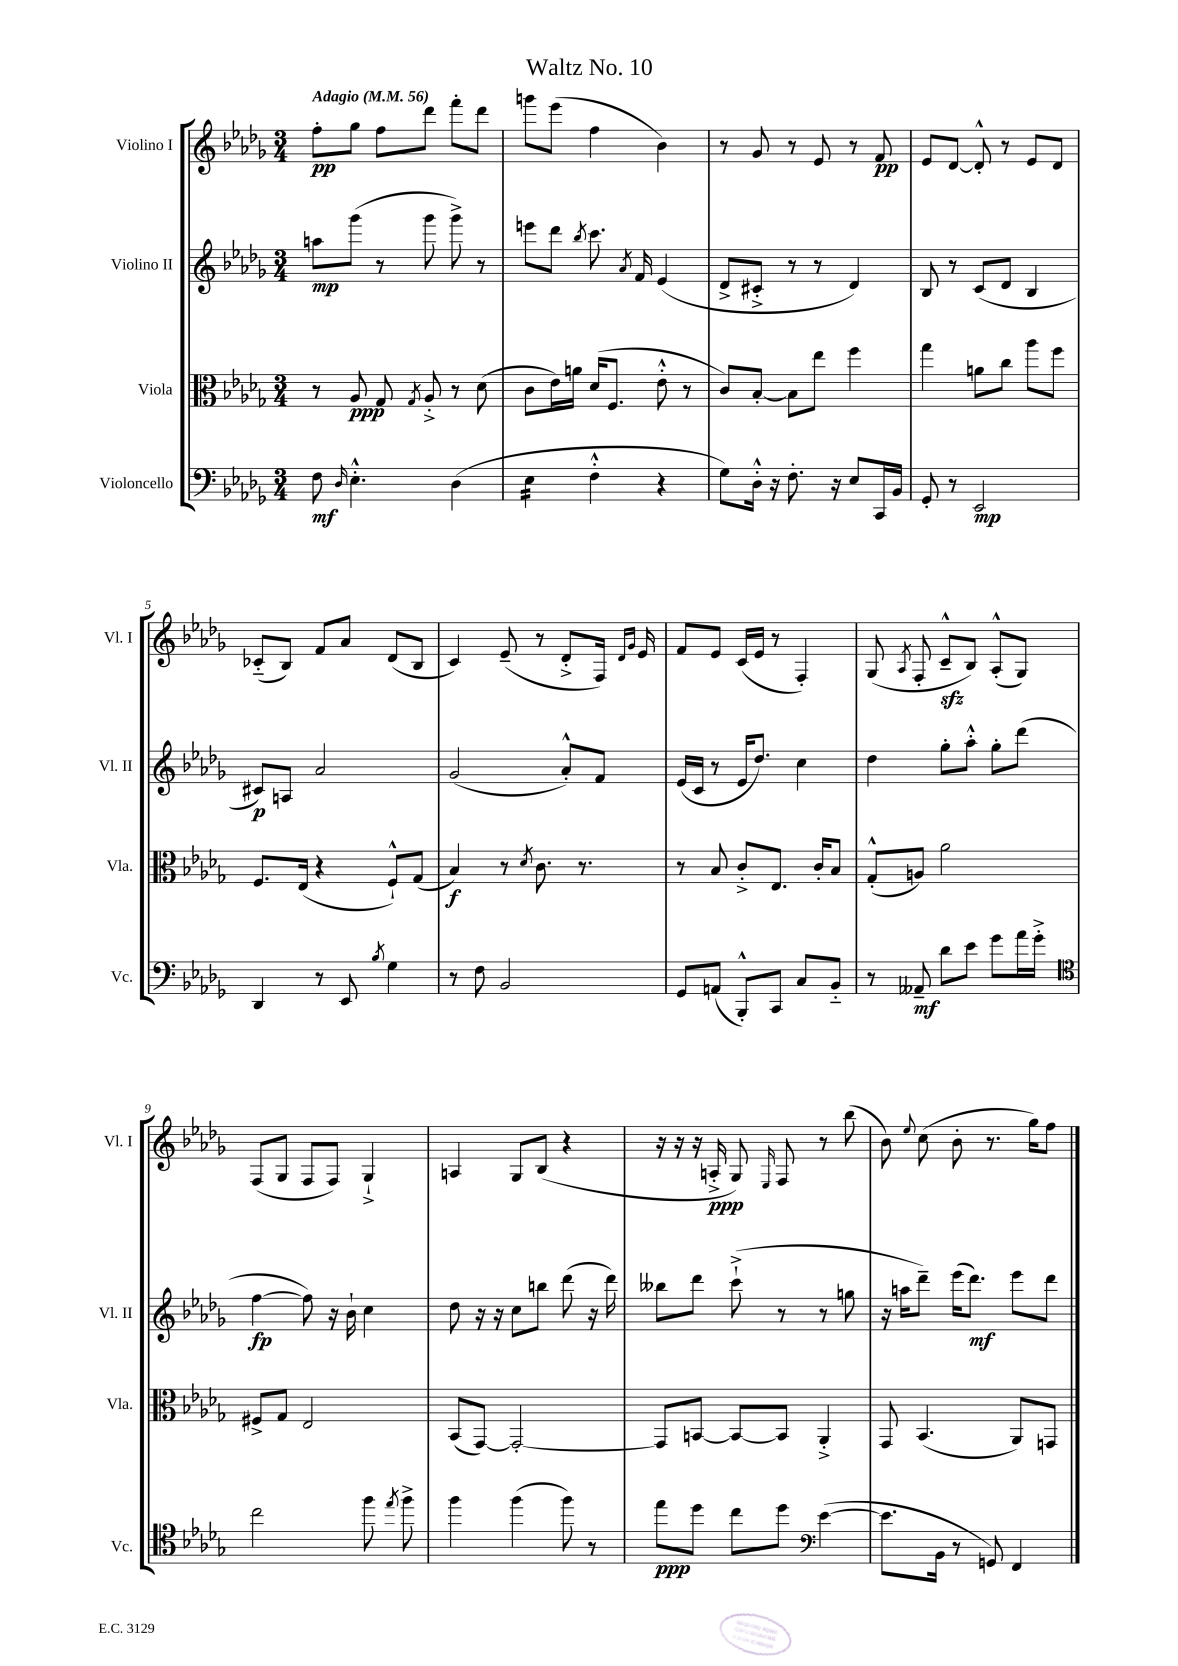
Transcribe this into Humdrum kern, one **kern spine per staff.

**kern	**kern	**kern	**kern
*staff4	*staff3	*staff2	*staff1
*clefF4	*clefC3	*clefG2	*clefG2
*k[b-e-a-d-g-]	*k[b-e-a-d-g-]	*k[b-e-a-d-g-]	*k[b-e-a-d-g-]
*M3/4	*M3/4	*M3/4	*M3/4
*MM56	*MM56	*MM56	*MM56
8F	8r	8aa	8ff'
16qqD-	.	.	.
4.E-'^^	8A-	(8ggg-	8gg-
.	8G-	8r	8ff
.	8qG-	.	.
.	8A-'^	8ggg-	8ddd-
(4D-	8r	8ggg-^)	8fff'
.	(8d-	8r	8ddd-
=	=	=	=
4E-	8c	8eee	8ggg
.	16e-)	8ddd-	(8eee-
.	16a	.	.
.	.	8qbb-	.
4F'^^	(16d-	8.ccc	4ff
.	8.F	.	.
.	.	8qa-	.
.	.	16f	.
4r	8e-'^^	(4e-	4b-)
.	8r	.	.
=	=	=	=
8G-)	8c)	8d-^	8r
16D-'^^	[8B-'	8c#'^	8g-
16r	.	.	.
8.F'	8B-]	8r	8r
.	8ee-	8r	8e-
16r	.	.	.
8E-	4ff	4d-)	8r
16CC	.	.	8f
16BB-	.	.	.
=	=	=	=
8GG-'	4gg-	8B-	8e-
8r	.	8r	[8d-
2EE-	8a	(8c	8d-'^^]
.	8cc	8d-	8r
.	8aa-	4B-	8e-
.	8ff	.	8d-
=	=	=	=
4DD-	8.F	8c#)	(8c-'~
.	.	8A	8B-)
.	(16E-	.	.
8r	4r	2a-	8f
8EE-	.	.	8a-
8qB-	.	.	.
4G-	8F`^^)	.	(8d-
.	(8G-	.	8B-
=	=	=	=
8r	4B-)	(2g-	4c)
8F	.	.	.
2BB-	8r	.	(8e-~
.	8qd-	.	.
.	8.c	.	8r
.	.	8a-'^^)	8d-'^
.	8.r	.	.
.	.	8f	16F)
.	.	.	16qqd-
.	.	.	16qqg-
.	.	.	16e-
=	=	=	=
8GG-	8r	(16e-	8f
.	.	16c	.
(8AA	8B-	8r	8e-
8BBB-'^^)	8c'^	16e-	(16c
.	.	8.dd-)	16e-
8CC	8.E-	.	8r
8C	.	4cc	4F')
.	16c'	.	.
8BB-'~	8B-	.	.
=	=	=	=
8r	(8G-'^^	4dd-	(8G-
.	.	.	8qA-
8AA--~	8A)	.	8F'
8d-	2a-	8gg-'	8c~^^
8e-	.	8aa-'^^	8B-)
8g-	.	8gg-'	(8A-'^^
16a-	.	(8ddd-	8G-)
16g-'^	.	.	.
=	=	=	=
*clefC4	*	*	*
2cc	8F#^	[4ff	(8F
.	8G-	.	8G-
.	2E-	8ff])	8F
.	.	16r	8F)
.	.	16b-`	.
8ff	.	4cc	4G-`^
8qee-	.	.	.
8ff^	.	.	.
=	=	=	=
4ff	(8BB-	8dd-	4A
.	[8GG-)	16r	.
.	.	16r	.
(4ff	2GG-'_	8cc	8G-
.	.	8bb	(8B-
8ff)	.	(8ddd-	4r
8r	.	16r	.
.	.	16ddd-)	.
=	=	=	=
8ee-	8GG-]	8bb--	16r
.	.	.	16r
8dd-	[8BB	8ddd-	16r
.	.	.	16A'^
8cc	8BB_	(8ccc`^	8G-)
.	.	.	16qqE-
8dd-	8BB]	8r	8F
*clefF4	*	*	*
([4e-	4AA-'^	8r	8r
.	.	8gg	(8bb-
=	=	=	=
8.e-]	8GG-	16r	8b-)
.	.	16aa	.
.	.	.	8qqee-
.	(4.BB-	8ddd-~)	(8cc
16BB-	.	.	.
8r	.	(16eee-	8b-'
.	.	8.ddd-)	.
8GG)	.	.	8.r
4FF	8AA-)	8eee-	.
.	.	.	16gg-)
.	8GG	8ddd-	8ff
==	==	==	==
*-	*-	*-	*-
